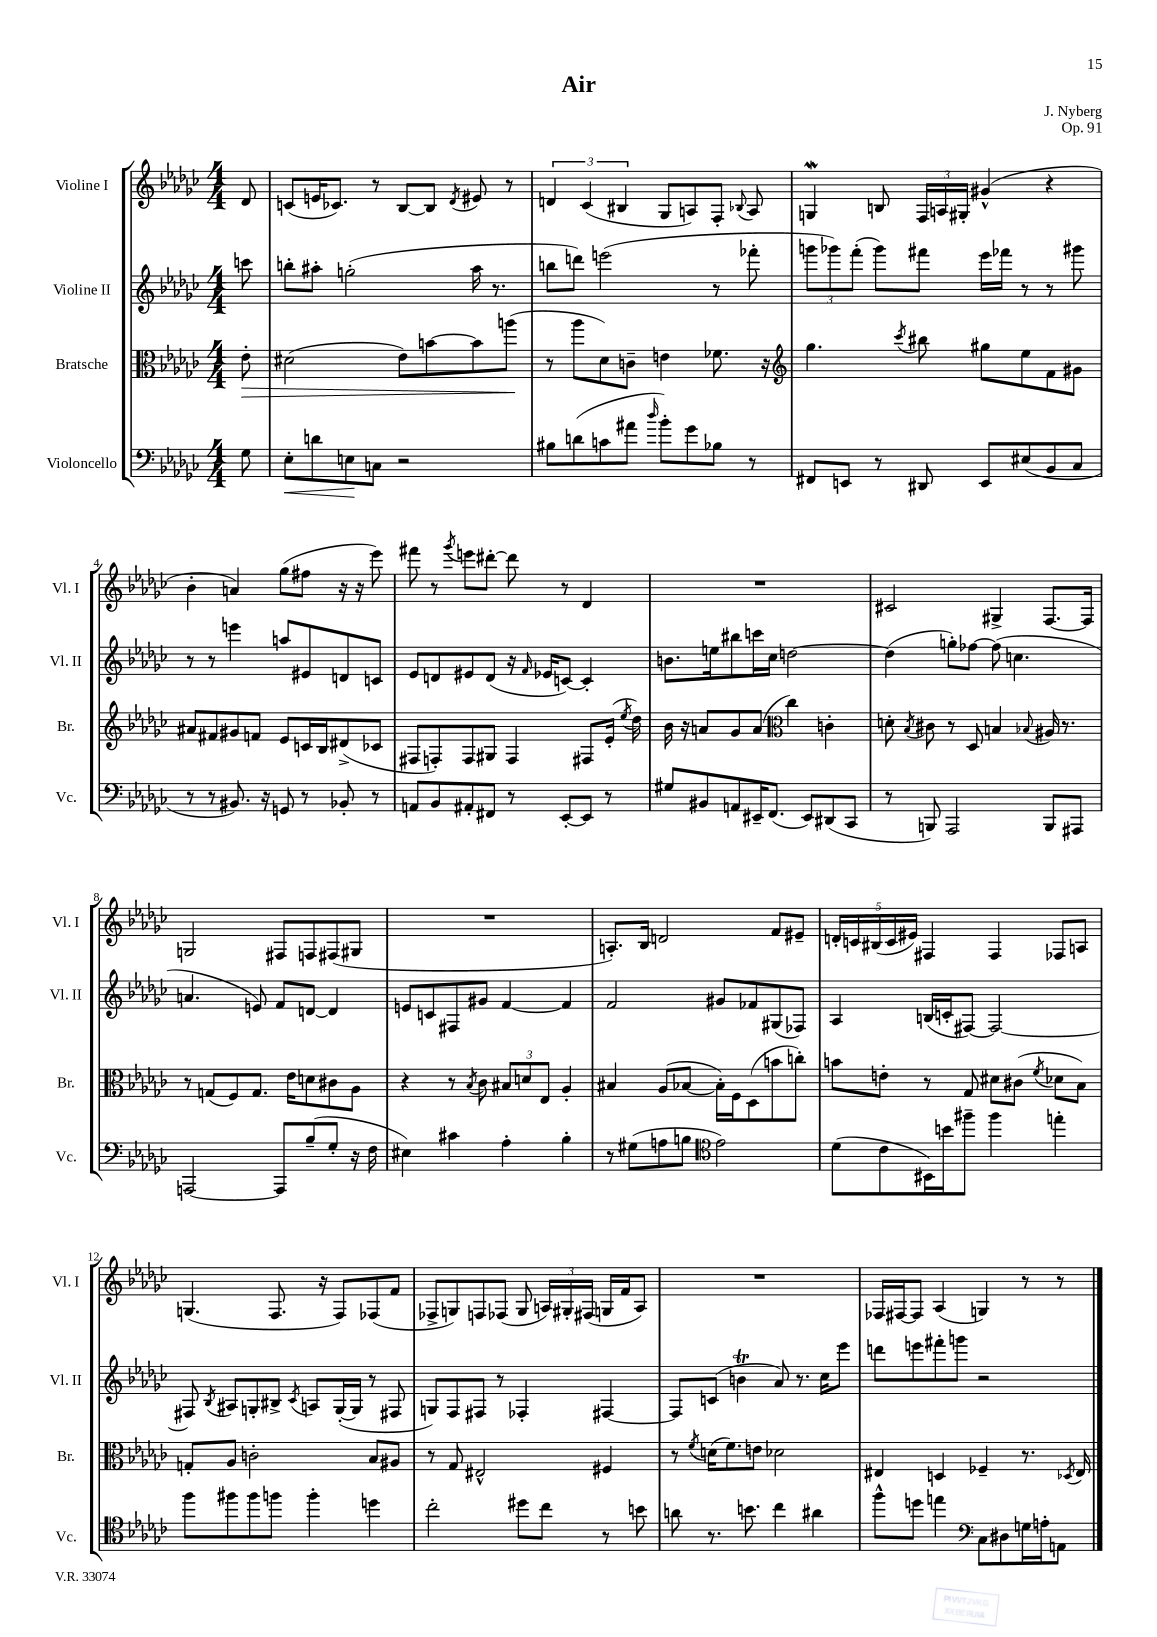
\header { title = "Air" composer = "J. Nyberg" opus = "Op. 91" }
<<
\new StaffGroup <<
\new Staff = "s0" \with { instrumentName = "Violine I" shortInstrumentName = "Vl. I" } {
    \clef treble \key ges \major \numericTimeSignature \time 4/4 \partial 8
    \autoBeamOff des'8 |
    c'8[( e'16 ces'8.]) r8 bes8[~ bes8] \acciaccatura { des'8 } eis'8 r8 |
    \tuplet 3/2 { d'4 ces'4( bis4 } ges8[ a8) f8]-. \appoggiatura { bes8 } a8 |
    g4\mordent b8 \tuplet 3/2 { f16[ a16 gis16]-. } gis'4-^( r4 |
    bes'4-. a'4) ges''8[( fis''8] r16 r16 ees'''8) |
    fis'''8 r8 \acciaccatura { ges'''8 } e'''8[ dis'''8]~-. dis'''8 r8 des'4 |
    R1 |
    cis'2 gis4-> f8.[~ f16] |
    g2 fis8[ f8 fis8( gis8] |
    R1 |
    a8.[-.) bes16] d'2 f'8[ eis'8]-- |
    \tuplet 5/4 { d'16[-. c'16 bis16( c'16 eis'16]) } fis4 fis4 fes8[ a8] |
    g4.( f8. r16 f8[) fes8( f'8] |
    fes8[-> g8) f8 fes8]( g8 \tuplet 3/2 { a16[) gis16-. fis16]( } g16[ f'16 a8]) |
    R1 |
    fes16[ fis16~ fis8] aes4( g4) r8 r8 \bar "|." |
}
\new Staff = "s1" \with { instrumentName = "Violine II" shortInstrumentName = "Vl. II" } {
    \clef treble \key ges \major \numericTimeSignature \time 4/4 \partial 8
    \autoBeamOff c'''8 |
    b''8[-. ais''8]-. g''2-.( ais''16 r8. |
    b''8[ d'''8]) e'''2( r8 fes'''8-. |
    \tuplet 3/2 { g'''8[ ges'''8) f'''8]-.( } ges'''8[) fis'''8] ees'''16[ fes'''16] r8 r8 gis'''8 |
    r8 r8 e'''4 a''8[ eis'8 d'8 c'8] |
    ees'8[ d'8 eis'8 d'8]( r16 \grace { f'16 } ees'16[ c'8]~) c'4-. |
    b'8.[ e''16 bis''8 c'''16 ces''16] d''2~ |
    d''4( g''8[-.) fes''8]~ fes''8( c''4. |
    a'4. e'8) f'8[ d'8]~ d'4 |
    e'8[ c'8 fis8 gis'8] f'4~ f'4 |
    f'2 gis'8[ fes'8 gis8( fes8]) |
    aes4 b16[( c'16-. fis8]~) fis2~ |
    fis8 \acciaccatura { bes8 } ais8[ g8-. bis8]-> \acciaccatura { ces'8 } a8[ g16~-.( g16] r8 fis8 |
    g8[) f8 fis8] r8 fes4-. fis4~ |
    fis8[ c'8]( b'4\trill aes'8) r8. ces''16[ ees'''8] |
    d'''8[ e'''8 fis'''8-. g'''8] r2 \bar "|." |
}
\new Staff = "s2" \with { instrumentName = "Bratsche" shortInstrumentName = "Br." } {
    \clef alto \key ges \major \numericTimeSignature \time 4/4 \partial 8
    \autoBeamOff ees'8-.\> |
    dis'2( ees'8[) b'8~ b'8 a''8]\!( |
    r8 aes''8[ des'8) c'8]-- e'4 fes'8. r16 |
    \clef treble ges''4. \acciaccatura { ces'''8 } bis''8 gis''8[ ees''8 f'8 gis'8] |
    ais'8[ fis'8 gis'8 f'8] ees'8[ c'16 bes16 dis'8->( ces'8] |
    fis8[ f8-.) f8 gis8] f4 fis8[ ees'16]-.( \acciaccatura { ees''8 } des''16) |
    bes'16 r16 a'8[ ges'8 a'8]( \clef alto ces''4) c'4-. |
    d'8-. \acciaccatura { bes8 } cis'8 r8 des8 b4 \appoggiatura { bes8 } ais16 r8. |
    r8 g8[( f8) g8.] ees'16[ d'8 cis'8 aes8] |
    r4 r8 \acciaccatura { bes8 } ces'8 \tuplet 3/2 { bis8[ d'8 ees8] } aes4-. |
    bis4 aes8[( bes8]~ bes16[-.) f16 des8( b'8 c''8]-.) |
    b'8[ e'8]-. r8 ges8 dis'8[ cis'8]( \acciaccatura { f'8 } des'8[ bes8]) |
    g8[-. aes8] c'2-. bes8[ ais8] |
    r8 ges8 eis2-^ fis4 |
    r8 \acciaccatura { f'8 } d'16[( f'8.) e'8] des'2 |
    eis4 d4 fes4-- r8. \acciaccatura { des8 } eis16 \bar "|." |
}
\new Staff = "s3" \with { instrumentName = "Violoncello" shortInstrumentName = "Vc." } {
    \clef bass \key ges \major \numericTimeSignature \time 4/4 \partial 8
    \autoBeamOff ges8 |
    ees8[-.\< d'8 e8\! c8] r2 |
    bis8[ d'8( c'8 ais'8] \grace { des''16 } bes'8[-.) ges'8 bes8] r8 |
    fis,8[ e,8] r8 dis,8 e,8[ eis8( bes,8 ces8] |
    r8 r8 bis,8.) r16 g,8 r8 bes,8-. r8 |
    a,8[ bes,8 ais,8-. fis,8] r8 ees,8[~-. ees,8] r8 |
    gis8[ bis,8 a,8 eis,16-- f,8.]( eis,8[) dis,8( ces,8] |
    r8 b,,8) aes,,2 b,,8[ ais,,8] |
    a,,2~ a,,8[ bes8--( ges8]-. r16 f16 |
    eis4) cis'4 aes4-. bes4-. |
    r8 gis8[( a8 b8] \clef tenor ees'2) |
    des'8[( ces'8 bis,16) b'16 fis''8]-- fis''4 e''4-. |
    f''8[ fis''8 fis''8 f''8] f''4-. d''4 |
    ces''2-. dis''8[ ces''8] r8 b'8 |
    a'8 r8. b'8. ces''4 ais'4 |
    f''8[-^ d''8] e''4 \clef bass ces8[ dis8 g16 a16-. a,8] \bar "|." |
}
>>
>>
